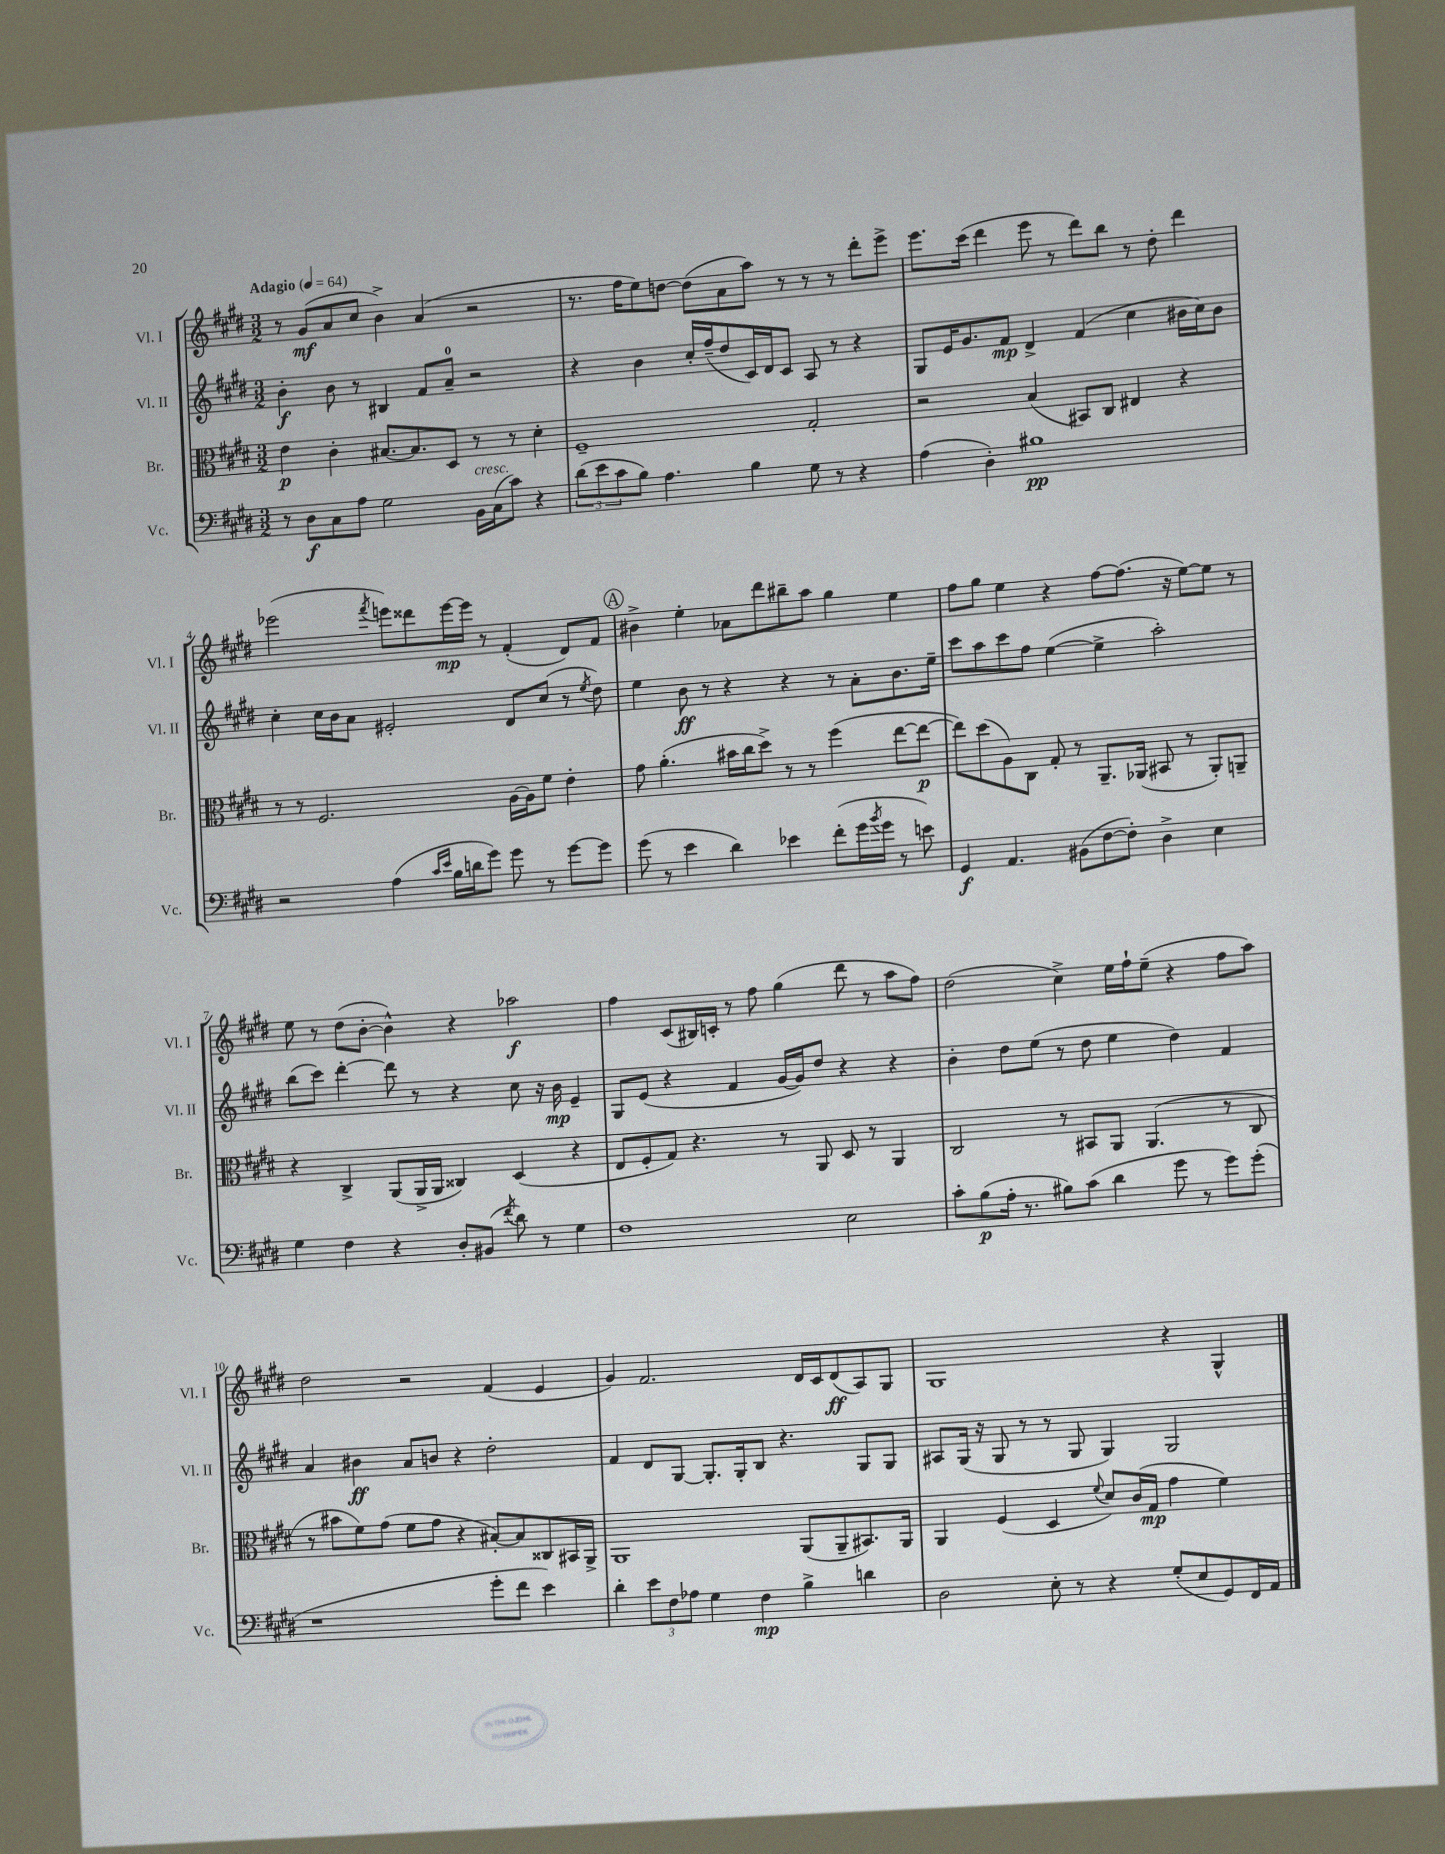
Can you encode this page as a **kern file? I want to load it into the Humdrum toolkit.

**kern	**dynam	**kern	**dynam	**kern	**dynam	**kern	**dynam
*part4	*part4	*part3	*part3	*part2	*part2	*part1	*part1
*staff4	*staff4	*staff3	*staff3	*staff2	*staff2	*staff1	*staff1
*I"Vc.	*	*I"Br.	*	*I"Vl. II	*	*I"Vl. I	*
*I'Vc.	*	*I'Br.	*	*I'Vl. II	*	*I'Vl. I	*
*clefF4	*	*clefC3	*	*clefG2	*	*clefG2	*
*k[f#c#g#d#]	*	*k[f#c#g#d#]	*	*k[f#c#g#d#]	*	*k[f#c#g#d#]	*
*M3/2	*	*M3/2	*	*M3/2	*	*M3/2	*
*MM64	*	*MM64	*	*MM64	*	*MM64	*
=1	=1	=1	=1	=1	=1	=1	=1
!	!	!	!	!	!	!LO:TX:a:B:t=Adagio	!
8r	.	4e\	p	4b'\	f	8r	.
8D#\L	f	.	.	.	.	(8g#/L	mf
8C#\	.	4c#'\	.	8b\	.	8a/	.
8A\J	.	.	.	8r	.	8cc#/J	.
2G#\	.	[8.B#X/L	.	4B#X/	.	4b^\)	.
.	.	8.B#/]	.	.	.	.	.
.	.	.	.	8f#/L	.	(4a/	.
.	.	8D#/J	.	8a~/J	.	.	.
!LO:TX:a:i:t=cresc.	!	!	!	!	!	!	!
16BB\LL	.	8r	.	2r	.	2r	.
(16C#\J	.	.	.	.	.	.	.
8c#\J)	.	8r	.	.	.	.	.
4r	.	4d#'\	.	.	.	.	.
=2	=2	=2	=2	=2	=2	=2	=2
(12d#\L	.	1F#~	.	4r	.	8.r	.
12e\	.	.	.	.	.	.	.
12c#\	.	.	.	.	.	.	.
.	.	.	.	.	.	16ff#\KL	.
8B\J)	.	.	.	4b\	.	8ee\)	.
4.A\	.	.	.	.	.	[8ddn\J	.
.	.	.	.	16cc#'/LL	.	(8dd\L]	.
.	.	.	.	(16ff#~/J	.	.	.
.	.	.	.	8dd#/	.	8a\	.
4B\	.	.	.	16c#/L)	.	8aa\J)	.
.	.	.	.	16d#/J	.	.	.
.	.	.	.	8c#/J	.	8r	.
8G#\	.	2G#'/	.	8A/	.	8r	.
8r	.	.	.	8r	.	8r	.
4r	.	.	.	4r	.	8ddd#'\L	.
.	.	.	.	.	.	8eee^\J	.
=3	=3	=3	=3	=3	=3	=3	=3
(4A\	.	2r	.	8G#/L	.	8.eee\L	.
.	.	.	.	16e/K	.	.	.
.	.	.	.	8.g#/	.	(16ccc#\Jk	.
4D#'\)	.	.	.	.	.	4ddd#\	.
.	.	.	.	8f#/J	mp	.	.
1B#X	pp	(4B/	.	4d#^/	.	8eee\	.
.	.	.	.	.	.	8r	.
.	.	8BB#X/L)	.	(4f#/	.	8ddd#\L)	.
.	.	8C#/J	.	.	.	8bb\J	.
.	.	4E#X/	.	4cc#\	.	8r	.
.	.	.	.	.	.	8dd#'\	.
.	.	4r	.	16b#X\LL	.	4ddd#\	.
.	.	.	.	16cc#\J)	.	.	.
.	.	.	.	8b#\J	.	.	.
!!LO:LB:g=z
=4	=4	=4	=4	=4	=4	=4	=4
2r	.	8r	.	4cc#'\	.	(2eee-X\	.
.	.	8r	.	.	.	.	.
.	.	2.F#/	.	16cc#\LL	.	.	.
.	.	.	.	16b\J	.	.	.
.	.	.	.	8a\J	.	.	.
.	.	.	.	.	.	8qfff#/	.
(4A\	.	.	.	2e#X'/	.	8eeen\L)	.
.	.	.	.	.	.	8ddd##X\	.
16qqc#/LL	.	.	.	.	.	.	.
16qqe/JJ	.	.	.	.	.	.	.
16B\LL	.	.	.	.	.	[16eee\L	mp
16dn\J	.	.	.	.	.	16eee\JJ]	.
8g#\J)	.	.	.	.	.	8r	.
8g#\	.	[16A\LL	.	8d#/L	.	(4f#'/	.
.	.	16A\J]	.	.	.	.	.
8r	.	8f#\J	.	(8cc#/J	.	.	.
[8g#\L	.	4e'\	.	8r	.	8d#/L)	.
.	.	.	.	8qee/	.	.	.
8g#\J]	.	.	.	8dd#\)	.	8f#/J	.
!!LO:REH:place=s1:t=A
=5	=5	=5	=5	=5	=5	=5	=5
(8g#\	.	8g#\	.	4ee\	.	4b#X^\	.
8r	.	(4.a'\	.	.	.	.	.
4e\	.	.	.	8b\	ff	4ee'\	.
.	.	.	.	8r	.	.	.
4d#\)	.	16b#X\LL	.	4r	.	8a-X\L	.
.	.	16cc#\J	.	.	.	.	.
.	.	8dd#^\J)	.	.	.	8ddd#\	.
4e-X\	.	8r	.	4r	.	8bb#X~\	.
.	.	8r	.	.	.	8aa\J	.
(8f#'\L	.	(4ff#\	.	8r	.	4gg#\	.
16g#\L	.	.	.	8a'\L	.	.	.
8qb/	.	.	.	.	.	.	.
16g#\JJ	.	.	.	.	.	.	.
8r	.	[8ee\L	.	8.b\	.	4ee\	.
8en\)	.	8ee\J_	p	.	.	.	.
.	.	.	.	16ee~\Jk	.	.	.
=6	=6	=6	=6	=6	=6	=6	=6
4GG#/	f	8ee\L])	.	8ccc#\L	.	8ff#\L	.
.	.	(8dd#\	.	8aa\	.	8gg#\J	.
4.AA/	.	8A\)	.	8ccc#\	.	4ee\	.
.	.	8C#\J	.	8ff#\J	.	.	.
.	.	8G#'/	.	([4ee\	.	4r	.
(8BB#X\L	.	8r	.	.	.	.	.
[8F#\	.	8.AA~/L	.	4ee^\]	.	[8ff#\L	.
8F#'\J])	.	.	.	.	.	(8.ff#\J]	.
.	.	(16AA-X/Jk	.	.	.	.	.
4D#^\	.	8BB#X/	.	2aa'\)	.	.	.
.	.	.	.	.	.	16r	.
.	.	8r	.	.	.	[8ee\L)	.
4E\	.	8AA-'/L)	.	.	.	8ee\J]	.
.	.	8AAn~/J	.	.	.	8r	.
!!LO:LB:g=z
=7	=7	=7	=7	=7	=7	=7	=7
4G#\	.	4r	.	(8bb\L	.	8ee\	.
.	.	.	.	8ccc#\J)	.	8r	.
4F#\	.	4C#^/	.	[4ddd#'\	.	(8dd#\L	.
.	.	.	.	.	.	[8b'\J	.
4r	.	(8AA/L	.	8ddd#\]	.	4b^^\])	.
.	.	16AA^/L	.	8r	.	.	.
.	.	16AA/JJ	.	.	.	.	.
8D#'/L	.	4C##X/)	.	4r	.	4r	.
(8BB#X/J	.	.	.	.	.	.	.
8qf#/	.	.	.	.	.	.	.
8d#\)	.	(4D#/	.	8cc#\	.	2aa-X\	f
8r	.	.	.	16r	.	.	.
.	.	.	.	16b\	mp	.	.
4G#\	.	4r	.	4e~/	.	.	.
=8	=8	=8	=8	=8	=8	=8	=8
1F#	.	8E/L	.	8G#/L	.	4ff#\	.
.	.	8F#'/	.	(8e/J	.	.	.
.	.	8G#/J)	.	4r	.	(8c#/L	.
.	.	4.r	.	.	.	16B#X/L)	.
.	.	.	.	.	.	16cn'/JJ	.
.	.	.	.	4f#/	.	8r	.
.	.	.	.	.	.	8ff#\	.
.	.	8r	.	[16g#/LL	.	(4gg#\	.
.	.	.	.	16g#/J])	.	.	.
.	.	8AA/	.	8dd#/J	.	.	.
2E\	.	8D#/	.	4r	.	8ddd#\	.
.	.	8r	.	.	.	8r	.
.	.	4AA/	.	4r	.	8aa\L	.
.	.	.	.	.	.	8ff#\J)	.
=9	=9	=9	=9	=9	=9	=9	=9
8c#'\L	.	2C#/	.	4b'\	.	(2dd#\	.
(8B\	p	.	.	.	.	.	.
16A'\Jk	.	.	.	8dd#\L	.	.	.
8.r	.	.	.	.	.	.	.
.	.	.	.	(8ee\J	.	.	.
8B#X\L)	.	8r	.	8r	.	4cc#^\)	.
(8c#\J	.	8BB#X/L	.	8dd#\	.	.	.
4d#\	.	8AA/J	.	4ee\	.	16ee\LL	.
.	.	.	.	.	.	16ff#`\J	.
.	.	(4.AA/	.	.	.	(8ee~\J	.
8g#\	.	.	.	4dd#\)	.	4r	.
8r	.	.	.	.	.	.	.
8g#\L)	.	8r	.	4f#/	.	8ff#\L	.
(8g#'\J	.	8C#/	.	.	.	8aa\J)	.
!!LO:LB:g=z
=10	=10	=10	=10	=10	=10	=10	=10
1r	.	8r	.	4a/	.	2dd#\	.
.	.	8b#X\L	.	.	.	.	.
.	.	8f#\)	.	4b#X\	ff	.	.
.	.	(8g#\J	.	.	.	.	.
.	.	8f#\L	.	8a/L	.	2r	.
.	.	8g#\J	.	8bn/J	.	.	.
.	.	4r	.	4r	.	.	.
8g#'\L	.	[8B#X'/L)	.	2dd#'\	.	(4f#/	.
8f#\J	.	8B#/]	.	.	.	.	.
4e\)	.	8C##X/	.	.	.	4e/	.
.	.	16BB#X/L	.	.	.	.	.
.	.	16AA^/JJ	.	.	.	.	.
=11	=11	=11	=11	=11	=11	=11	=11
4d#'\	.	1AA	.	4f#/	.	4g#/)	.
12e\L	.	.	.	8d#/L	.	2.f#/	.
12F#\	.	.	.	.	.	.	.
.	.	.	.	[8G#/J	.	.	.
12A-X\J	.	.	.	.	.	.	.
4G#\	.	.	.	8.G#'/L]	.	.	.
.	.	.	.	16G#'/k	.	.	.
4F#\	mp	.	.	8B/J	.	.	.
.	.	.	.	4.r	.	.	.
4B^\	.	(8AA/L	.	.	.	16d#/LL	.
.	.	.	.	.	.	16c#/J	.
.	.	8AA~/	.	.	.	(8d#/	ff
4dn\	.	8.BB#X/)	.	8G#/L	.	8A/)	.
.	.	.	.	8G#/J	.	8G#/J	.
.	.	16AA/Jk	.	.	.	.	.
=12	=12	=12	=12	=12	=12	=12	=12
2D#\	.	4AA/	.	8A#X/L	.	1G#	.
.	.	.	.	(16G#/Jk	.	.	.
.	.	.	.	16r	.	.	.
.	.	(4F#/	.	8G#/	.	.	.
.	.	.	.	8r	.	.	.
8E'\	.	4D#/	.	8r	.	.	.
8r	.	.	.	8G#/	.	.	.
.	.	8qqf#/	.	.	.	.	.
4r	.	8d#/L)	.	4G#/)	.	.	.
.	.	(16c#/L	.	.	.	.	.
.	.	16G#/JJ	mp	.	.	.	.
(8G#'/L	.	4g#\	.	2G#/	.	4r	.
8E/	.	.	.	.	.	.	.
8GG#/)	.	4f#\)	.	.	.	4G#^^/	.
16FF#/L	.	.	.	.	.	.	.
16AA/JJ	.	.	.	.	.	.	.
==	==	==	==	==	==	==	==
*-	*-	*-	*-	*-	*-	*-	*-
